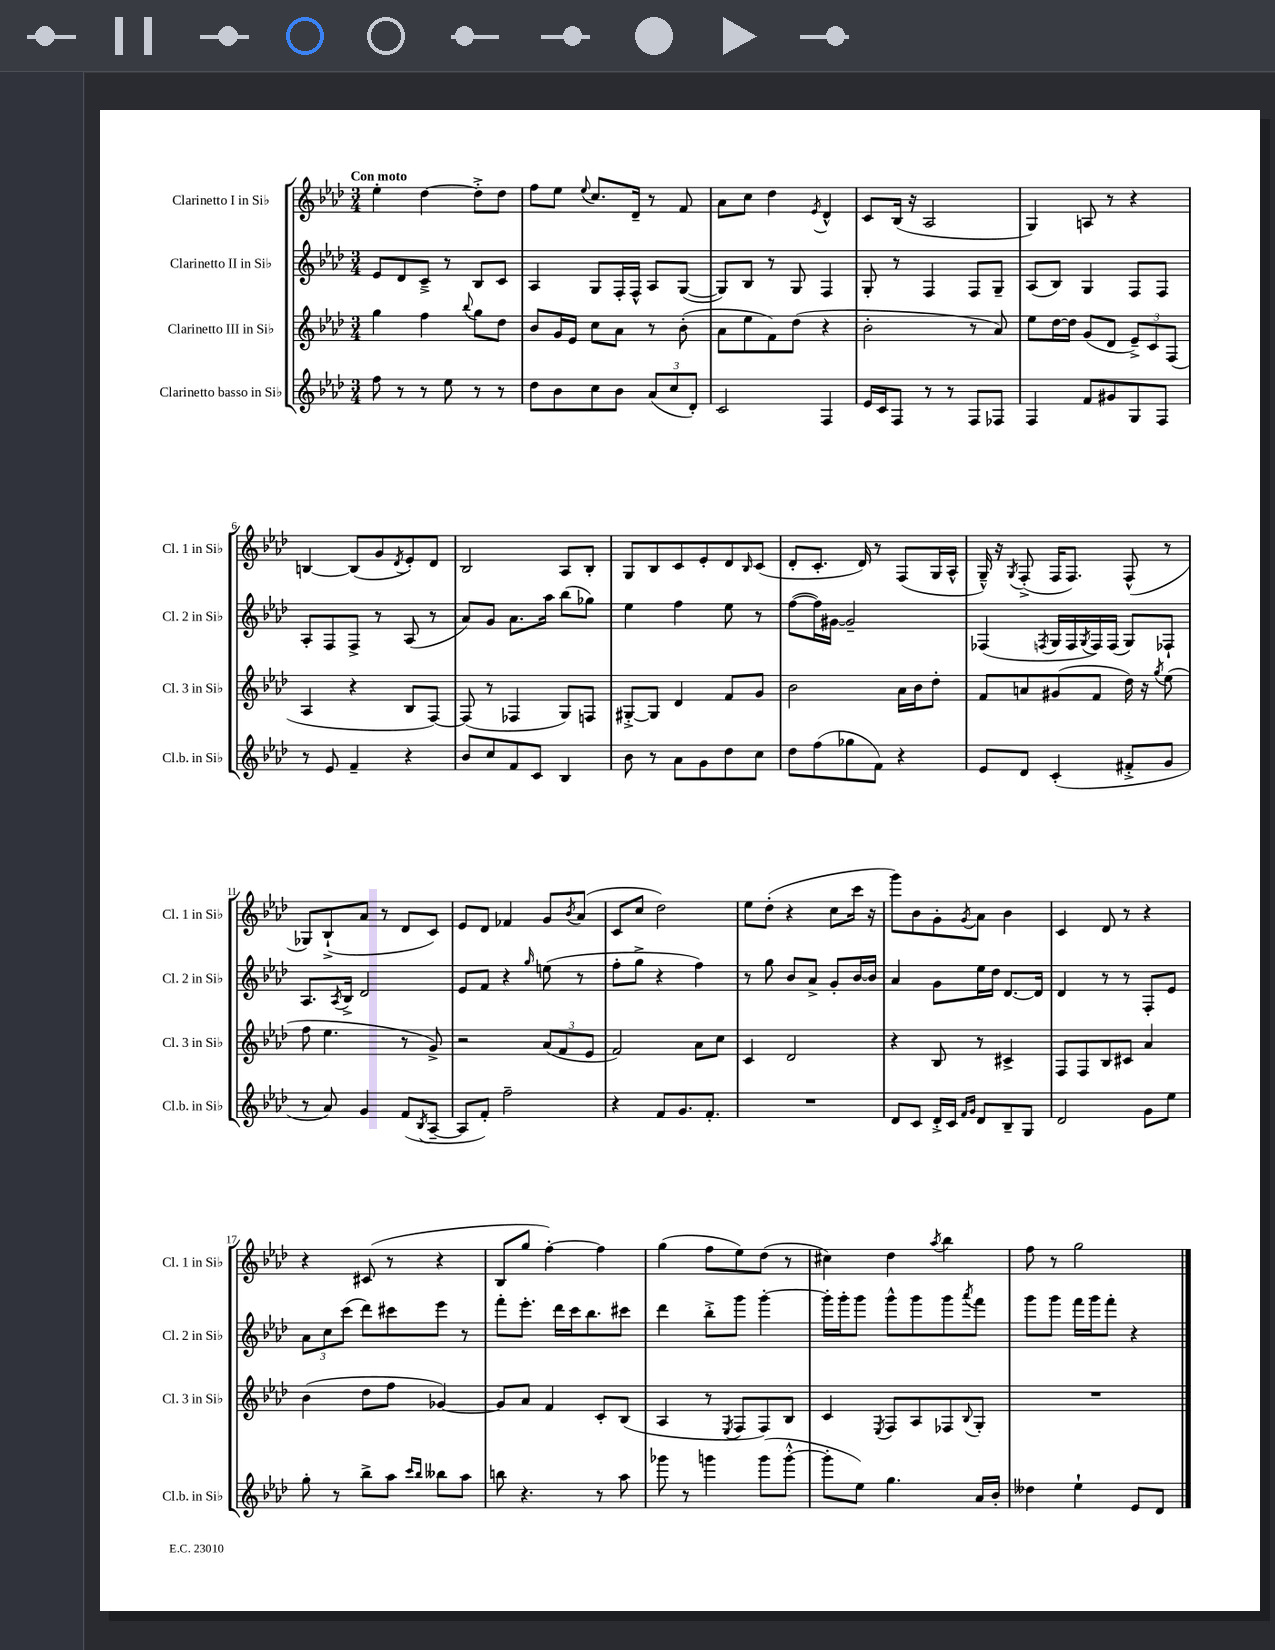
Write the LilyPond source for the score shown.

<<
\new StaffGroup <<
\new Staff = "s0" \with { instrumentName = "Clarinetto I in Sib" shortInstrumentName = "Cl. 1 in Sib" } {
    \clef treble \key aes \major \numericTimeSignature \time 3/4 \tempo "Con moto"
    ees''4-. des''4~ des''8-.-> des''8 |
    f''8 ees''8 \appoggiatura { ees''8 } c''8. des'16-- r8 f'8 |
    aes'8 c''8 des''4 \acciaccatura { ees'8 } des'4-^ |
    c'8 bes16( r16 aes2 |
    g4) a8 r8 r4 |
    b4~ b8( g'8 \acciaccatura { des'8 } ees'8-.) des'8 |
    bes2 aes8 bes8-. |
    g8 bes8 c'8 ees'8-. des'8 \grace { bes16 } c'8( |
    des'8-. c'8.-. des'16) r8 f8( g16 aes16-^ |
    g16---^) r16 \acciaccatura { g8 } f8-.->( f16 f8.) f8-^( r8 |
    ges8) bes8-!->( aes'8 r8 des'8 c'8) |
    ees'8 des'8 fes'4 g'8 \acciaccatura { bes'8 } aes'8( |
    c'8 c''8 des''2) |
    ees''8 des''8-.( r4 c''8 c'''16 r16 |
    g'''8) bes'8 g'8-. \acciaccatura { g'8 } aes'8 bes'4 |
    c'4 des'8 r8 r4 |
    r4 cis'8( r8 r4 |
    bes8 g''8 f''4~-.) f''4 |
    g''4( f''8 ees''8) des''8( r8 |
    cis''4) des''4 \acciaccatura { aes''8 } bes''4 |
    f''8 r8 g''2 \bar "|." |
}
\new Staff = "s1" \with { instrumentName = "Clarinetto II in Sib" shortInstrumentName = "Cl. 2 in Sib" } {
    \clef treble \key aes \major \numericTimeSignature \time 3/4
    ees'8 des'8 c'8---> r8 bes8 c'8 |
    aes4 g8 f16-. f16-^ aes8 g8~( |
    g8) bes8 r8 g8 f4 |
    g8-. r8 f4 f8 g8-- |
    aes8( bes8) g4 f8 f8 |
    aes8-. f8 f8-> r8 aes8( r8 |
    aes'8) g'8 aes'8. aes''16 bes''8( ges''8) |
    ees''4 f''4 ees''8 r8 |
    f''8~( f''16) gis'16~ gis'2-- |
    fes4( \acciaccatura { f8 } g16 f16 \acciaccatura { g8 } f16) f16( g8) fes8-! |
    aes8. \acciaccatura { aes8 } bes16-> des'2 |
    ees'8 f'8 r4 \grace { g''16 } e''8( r8 |
    f''8-. g''8-> r4 f''4) |
    r8 g''8 bes'8 aes'8-> g'8-. bes'16~ bes'16 |
    aes'4 g'8 ees''16 des''16 des'8.~ des'16 |
    des'4 r8 r8 f8-. ees'8 |
    \tuplet 3/2 { aes'8 c''8 c'''8( } des'''8) cis'''8 ees'''8 r8 |
    f'''8-. ees'''8.-. des'''16 c'''16 bes''8. cis'''8 |
    des'''4 bes''8-.-> g'''8 g'''4~-. |
    g'''16-. g'''16-. g'''8 g'''8-^ g'''8 g'''8 \acciaccatura { aes'''8 } f'''8 |
    g'''8 g'''8 f'''16 g'''16 f'''8-. r4 \bar "|." |
}
\new Staff = "s2" \with { instrumentName = "Clarinetto III in Sib" shortInstrumentName = "Cl. 3 in Sib" } {
    \clef treble \key aes \major \numericTimeSignature \time 3/4
    g''4 f''4 \appoggiatura { bes''8 } g''8 des''8 |
    bes'8 g'16 ees'16 c''8 aes'8 r8 bes'8-.( |
    aes'8 ees''8 f'8) des''8( r4 |
    bes'2-. r8 aes'8) |
    ees''8 des''16~ des''16 g'8( des'8 \tuplet 3/2 { ees'8--->) c'8 f8( } |
    aes4 r4 bes8 f8~) |
    f8( r8 fes4 g8) f8 |
    gis8~-.-> gis8 des'4 f'8 g'8 |
    bes'2 aes'16 bes'16 des''8-. |
    f'8 a'8 gis'8( f'8 des''16) r16 \acciaccatura { g''8 } ees''8( |
    f''8 ees''4. r8 g'8->) |
    r2 \tuplet 3/2 { aes'8( f'8 ees'8 } |
    f'2) aes'8 c''8 |
    c'4 des'2 |
    r4 bes8 r8 cis'4-> |
    f8 f8 bes8 cis'8 aes'4 |
    bes'4( des''8 f''8 ges'4~) |
    ges'8 aes'8 f'4 c'8-. bes8( |
    aes4 r8 \acciaccatura { ees8 } f8 f8) bes8 |
    c'4 \acciaccatura { ees8 } f8 aes8 fes8 \appoggiatura { bes8 } g8-. |
    R2. \bar "|." |
}
\new Staff = "s3" \with { instrumentName = "Clarinetto basso in Sib" shortInstrumentName = "Cl.b. in Sib" } {
    \clef treble \key aes \major \numericTimeSignature \time 3/4
    f''8 r8 r8 ees''8 r8 r8 |
    des''8 bes'8 c''8 bes'8 \tuplet 3/2 { aes'8( c''8 des'8-.) } |
    c'2 f4 |
    ees'16 c'16 f8 r8 r8 f8 fes8 |
    f4 f'8 gis'8 g8 f8 |
    r8 ees'8 f'4-- r4 |
    bes'8 c''8 f'8 c'8 bes4 |
    bes'8 r8 aes'8 g'8 des''8 c''8 |
    des''8 f''8( ges''8 f'8) r4 |
    ees'8 des'8 c'4-.( fis'8-.-> g'8 |
    r8 aes'8) g'4 f'8( \acciaccatura { bes8 } aes8~-- |
    aes8 f'8-.) f''2-- |
    r4 f'8 g'8. f'8.-. |
    R2. |
    des'8 c'8 des'16-.-> c'16 \grace { f'16 g'16 } des'8 bes8-- g8 |
    des'2 g'8 ees''8 |
    g''8-. r8 bes''8-> aes''8 \grace { c'''16 bes''16 } beses''8 aes''8 |
    b''8 r4. r8 aes''8 |
    ges'''8 r8 g'''4 g'''8( g'''8~-.-^ |
    g'''8-. ees''8) g''4. aes'16 bes'16-. |
    deses''4 ees''4-! ees'8 des'8 \bar "|." |
}
>>
>>
